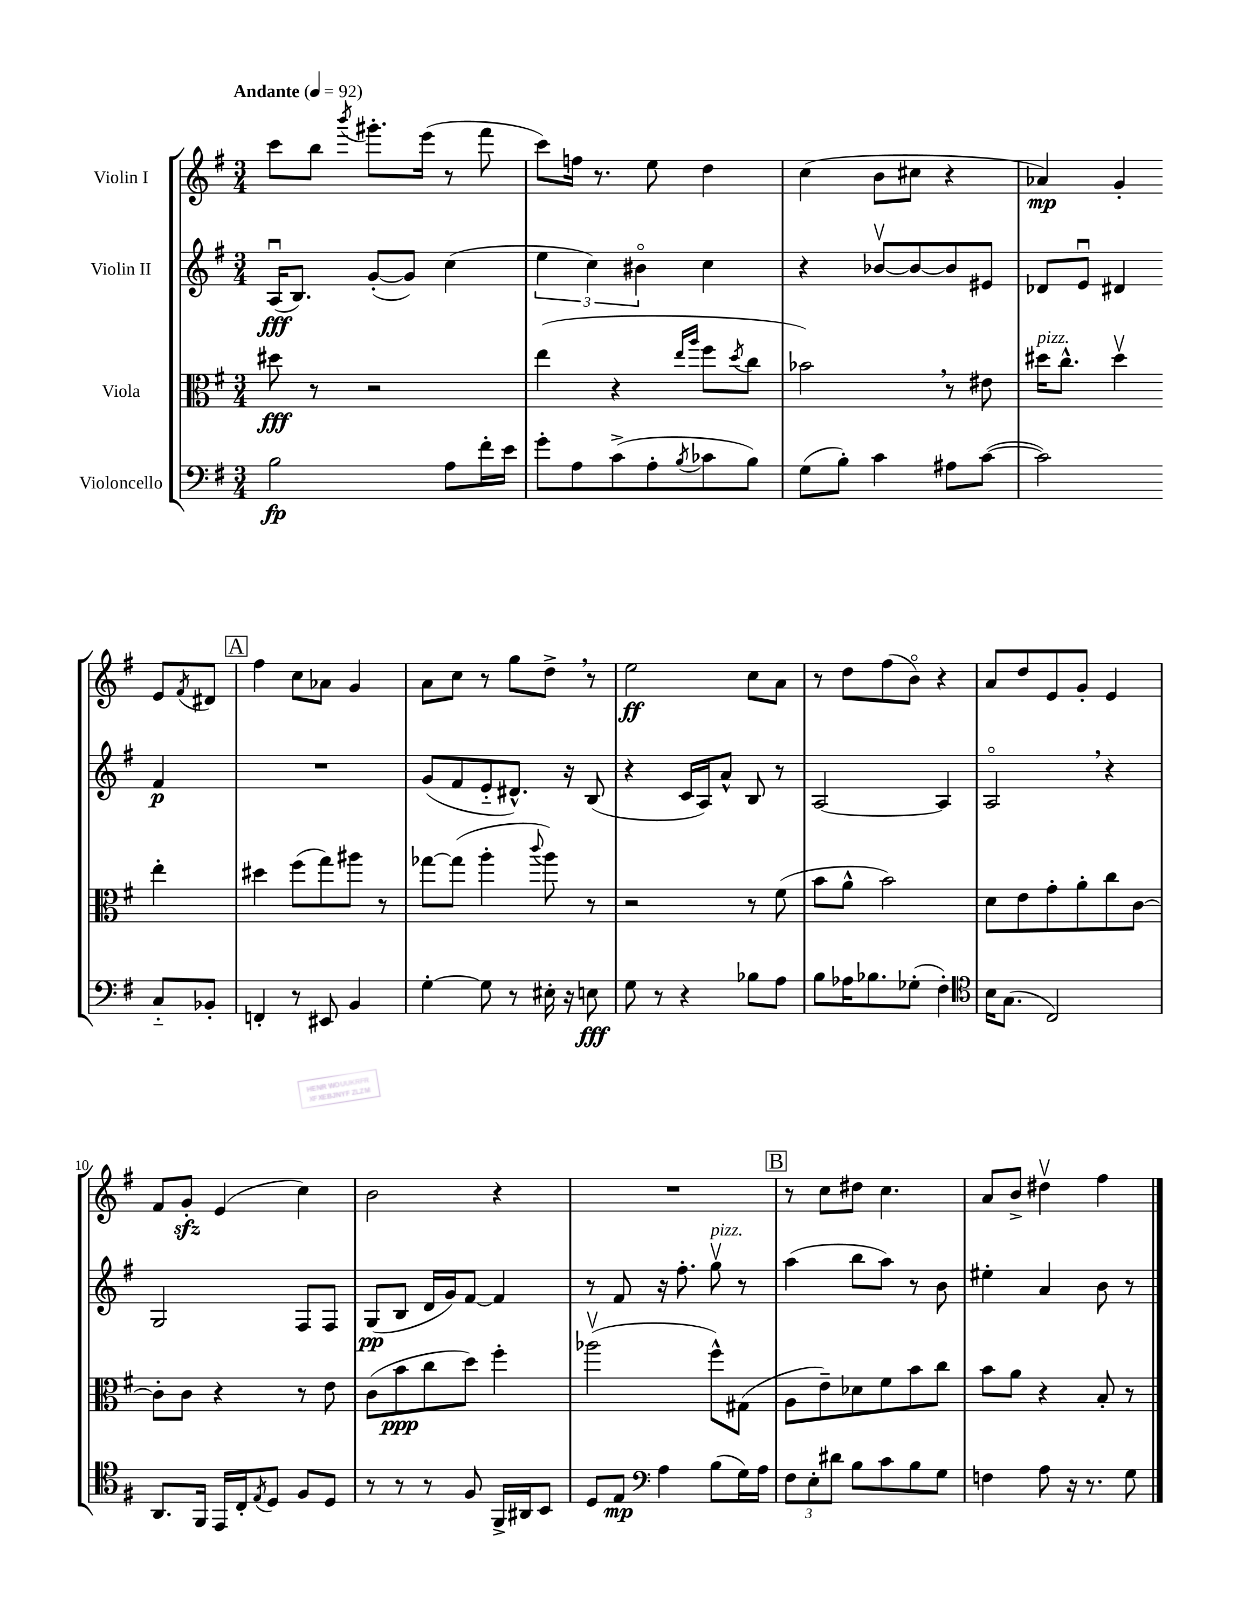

**kern	**kern	**kern	**kern
*staff4	*staff3	*staff2	*staff1
*clefF4	*clefC3	*clefG2	*clefG2
*k[f#]	*k[f#]	*k[f#]	*k[f#]
*M3/4	*M3/4	*M3/4	*M3/4
*MM92	*MM92	*MM92	*MM92
2B	8dd#	(16Au	8ccc
.	.	8.B)	.
.	8r	.	8bb
.	.	.	8qbbb
.	2r	([8g'	8.ggg#'
.	.	8g])	.
.	.	.	(16eee
8A	.	(4cc	8r
16f#'	.	.	8fff#
16e	.	.	.
=	=	=	=
8g'	(4ee	6ee	8ccc)
8A	.	.	16ff
.	.	6cc)	.
.	.	.	8.r
(8c^	4r	.	.
.	.	6b#o	.
8A'	.	.	8ee
.	16qqee	.	.
8qB	16qqaa	.	.
8c-	8ff#	4cc	4dd
.	8qdd	.	.
8B)	8cc	.	.
=	=	=	=
(8G	2b-)	4r	(4cc
8B')	.	.	.
4c	.	[8b-v	8b
.	.	8b-_	8cc#
8A#	8r	8b-]	4r
([8c	8e#	8e#	.
=	=	=	=
2c])	16dd#	8d-	4a-)
.	8.cc^^	.	.
.	.	8eu	.
.	4dd#v	4d#	4g'
8C'~	4ee'	4f#	8e
.	.	.	8qf#
8BB-'	.	.	8d#
=	=	=	=
4FF'	4dd#	2.r	4ff#
8r	(8ff#	.	8cc
8EE#	8gg)	.	8a-
4BB	8aa#	.	4g
.	8r	.	.
=	=	=	=
[4G'	[8gg-	(8g	8a
.	(8gg-]	8f#	8cc
8G]	4aa'	8e'~	8r
8r	.	8.d#^^)	8gg
.	8qqccc	.	.
16E#'	8aa)	.	8dd^
16r	.	16r	.
8E	8r	(8B	8r
=	=	=	=
8G	2r	4r	2ee
8r	.	.	.
4r	.	16c	.
.	.	16A)	.
.	.	8a^^	.
8B-	8r	8B	8cc
8A	(8f#	8r	8a
=	=	=	=
8B	8b	[2A	8r
16A-	8a^^	.	8dd
8.B-	.	.	.
.	2b)	.	(8ff#
(8G-'	.	.	8bo)
4F#')	.	4A]	4r
=	=	=	=
*clefC4	*	*	*
16B	8d	2Ao	8a
(8.G	.	.	.
.	8e	.	8dd
2C)	8g'	.	8e
.	8a'	.	8g'
.	8cc	4r	4e
.	[8c	.	.
=	=	=	=
8.AA	8c']	2G	8f#
.	8c	.	8g'
16FF#	.	.	.
16EE	4r	.	(4e
16C'	.	.	.
8qE	.	.	.
8D	.	.	.
8F#	8r	8F#	4cc)
8D	8e	8F#	.
=	=	=	=
8r	(8c	(8G	2b
8r	8b	8B	.
8r	8cc	16d	.
.	.	16g)	.
8F#	8dd)	[8f#	.
16FF#^	4ff#'	4f#]	4r
16AA#	.	.	.
8BB	.	.	.
=	=	=	=
8D	(2aa-v	8r	2.r
8E	.	8f#	.
*clefF4	*	*	*
4A	.	16r	.
.	.	8.ff#'	.
(8B	8ff#^^)	8ggv	.
16G)	(8G#	8r	.
16A	.	.	.
=	=	=	=
12F#	8A	(4aa	8r
12E'	.	.	.
.	8e~)	.	8cc
12d#	.	.	.
8B	8d-	8bb	8dd#
8c	8f#	8aa)	4.cc
8B	8b	8r	.
8G	8cc	8b	.
=	=	=	=
4F	8b	4ee#'	8a
.	8a	.	8b^
8A	4r	4a	4dd#v
16r	.	.	.
8.r	.	.	.
.	8B'	8b	4ff#
8G	8r	8r	.
==	==	==	==
*-	*-	*-	*-
